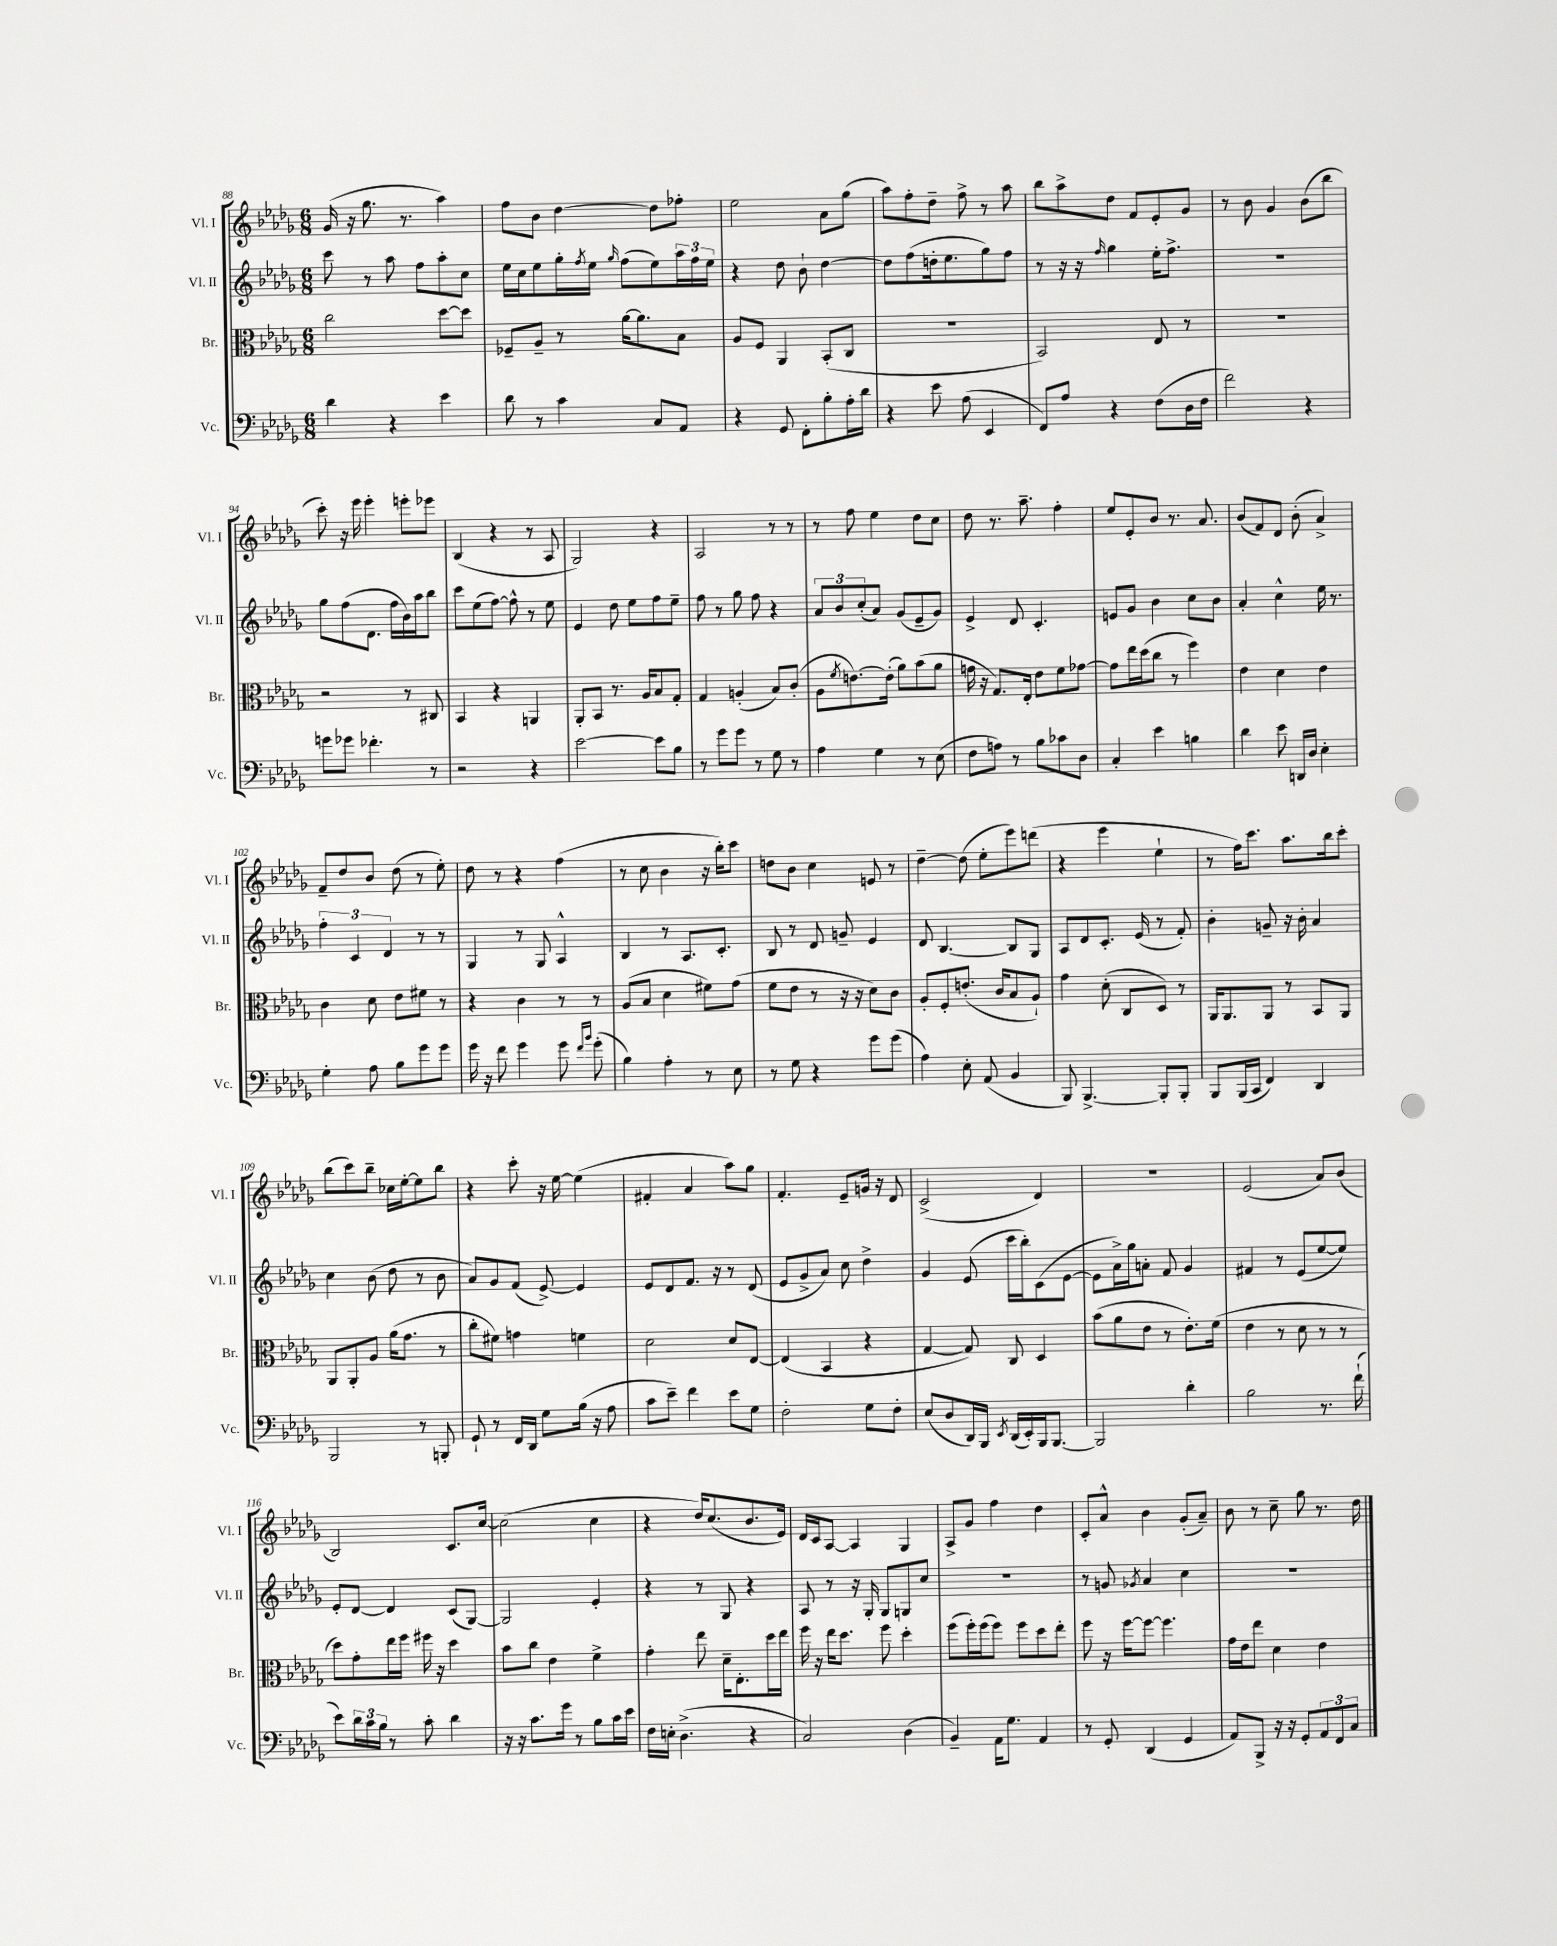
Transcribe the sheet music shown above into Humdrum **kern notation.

**kern	**kern	**kern	**kern
*staff4	*staff3	*staff2	*staff1
*clefF4	*clefC3	*clefG2	*clefG2
*k[b-e-a-d-g-]	*k[b-e-a-d-g-]	*k[b-e-a-d-g-]	*k[b-e-a-d-g-]
*M6/8	*M6/8	*M6/8	*M6/8
4d-\	2cc\	8ccc\	(16g-/
.	.	.	16r
.	.	8r	8.gg-\
4r	.	8aa-\	.
.	.	.	8.r
.	.	8ff\L	.
4e-\	[8dd-\L	8aa-'\	4aa-\)
.	8dd-\]J	8cc\J	.
=	=	=	=
8d-\	8F-~/L	16ee-\LL	8ff\L
.	.	16cc\J	.
8r	8A-~/J	8ee-\	8b-\J
4c\	8r	16gg-'\L	[4dd-\
.	.	8qff/	.
.	.	16ee-\JJ	.
.	.	16qqgg-/	.
.	[16a-\LK	(8ff\L	.
.	8.a-\]	.	.
8C/L	.	8ee-\)	8dd-\]L
8AA-/J	8B-\J	24aa-\L	8ff-'\J
.	.	24ff\	.
.	.	24ee-\JJ	.
=	=	=	=
4r	8A-/L	4r	2ee-\
.	8F/J	.	.
8GG-/	4AA-/	8dd-\	.
8FF'\L	.	8b-`\	.
8B-'\	(8BB-'/L	[4dd-\	8a-\L
16A-'\L	8C/J	.	(8gg-\J
16d-\JJ	.	.	.
=	=	=	=
4r	2.r	8dd-\]L	8aa-\L)
.	.	(8ff\	8ff'\
8e-\	.	16dd'\k	8dd-~\J
.	.	8.ee-\	.
(8A-\	.	.	8ff^\
4EE-/	.	8gg-\)	8r
.	.	8ff\J	8aa-\
=	=	=	=
8FF/L)	2BB-/)	8r	8bb-\L
8A-/J	.	16r	8aa-^\
.	.	16r	.
.	.	16qqff/	.
4r	.	4gg-\	8dd-\J
.	.	.	8f/L
(8F\L	8E-/	16ee-'\LK	8e-'/
.	.	8.ff^\J	.
16D-\L	8r	.	8g-/J
16F\JJ	.	.	.
=	=	=	=
2f\)	2.r	2.r	8r
.	.	.	8b-\
.	.	.	4g-/
4r	.	.	(8b-\L
.	.	.	8bb-\J
=	=	=	=
8g\L	2r	8gg-\L	8ccc'\)
8g-\J	.	(8ff\	16r
.	.	.	16eee-\
4.f-'\	.	8.d-\J	4eee-'\
.	.	16ff\LL	.
.	8r	16b-\)	8eee'\L
.	.	16aa-\J	.
8r	8C#/	8bb-\J	8eee-\J
=	=	=	=
2r	4BB-/	8ccc\L	(4B-/
.	.	(8ee-\	.
.	4r	[8ff\J)	4r
.	.	8ff^^\]	.
4r	4AA/	8r	8r
.	.	8ee-\	8A-/
=	=	=	=
[2e-\	8AA-'/L	4e-/	2G-/)
.	8BB-/J	.	.
.	8.r	8dd-\	.
.	.	8ee-\L	.
.	16A-/LK	.	.
8e-\]L	8B-/	8ff\	4r
8B-\J	8G-'/J	8ee-~\J	.
=	=	=	=
8r	4G-/	8ff\	2A-/
8g-\L	.	8r	.
8g-\J	(4A'/	8gg-\	.
8r	.	8ff\	.
8G-\	8B-/L)	4r	8r
8r	(8c'/J	.	8r
=	=	=	=
4A-\	8A-\L	12a-/L	8r
.	.	12b-/	.
.	8qf/	.	.
.	[8.e\)	.	8ff\
.	.	(12cc'/	.
4G-\	.	8a-/J)	4ee-\
.	(16e'\]Jk	.	.
.	8a-\L)	(8g-/L	.
8r	(8b-\	8e-~/	8dd-\L
(8E-\	8a-\J	8g-/J)	8cc\J
=	=	=	=
8F\L	16g\	4e-^/	8dd-\
.	16r	.	.
8A\J)	8.G-/L)	.	8.r
8r	.	8d-/	.
.	16E-'/Jk	.	8.aa-~\
8B-\L	8e-\L	4.c'/	.
8c-\	8f\	.	4ff'\
8D-\J	[8g-\J	.	.
=	=	=	=
4C'/	8g-\]L	8e/L	8ee-/L
.	16ee-\L	8g-/J	8e-'/
.	(16dd-\J	.	.
4e-\	8cc\J	4b-\	8b-/J
.	8r	.	8.r
4B\	4ff\)	8cc\L	.
.	.	.	8.a-/
.	.	8b-\J	.
=	=	=	=
4d-\	4e-\	4a-'/	(8b-/L
.	.	.	8f/)
8e-\	4d-\	4cc^^\	8d-/J
16DD/LL	.	.	(8b-'\
16D-/JJ	.	.	.
4E-'\	4e-\	16ee-\	4a-^/)
.	.	8.r	.
=	=	=	=
4G-'\	4c\	6ff'\	8f~/L
.	.	.	8dd-/
.	.	6c/	.
8A-\	8d-\	.	8b-/J
.	.	6d-/	.
8B-\L	8e-\L	.	(8dd-\
8g-\	8f#\J	8r	8r
8g-\J	8r	8r	8ee-'\)
=	=	=	=
16g-\	4r	4G-/	8dd-\
16r	.	.	.
8f\	.	.	8r
4g-\	4c\	8r	4r
.	.	8G-/	.
8g-\	8r	4A-^^/	(4ff\
16qqf/LL	.	.	.
16qqb-/JJ	.	.	.
(8g-'\	8r	.	.
=	=	=	=
4B-\)	(8A-/L	4B-/	8r
.	8B-/J	.	8cc\
4A-'\	4d-\	8r	4b-\
.	.	8.A-/L	.
8r	8f#\L)	.	16r
.	.	8.c'/J	16bb-'\LK)
8E-\	(8g-\J	.	8ccc\J
=	=	=	=
8r	8f\L	8B-/	8dd\L
8G-\	8e-\J	8r	8b-\J
4r	8r	8d-/	4cc\
.	16r	8g~/	.
.	16r	.	.
8g-\L	8d-\L)	4e-/	8e/
(8g-\J	8c\J	.	8r
=	=	=	=
4A-\)	8A-'/L	8d-/	[4dd-~\
.	8F'/	[4.B-/	.
8E-'\	(8.e'/J	.	(8dd-\]
(8AA-/	.	.	8ee-'\L
.	16c/LK	.	.
4BB-/	8B-/	8B-/]L	8eee-\)
.	8A-`/J)	8G-/J	(8ddd\J
=	=	=	=
8BBB-/)	4g-\	8A-/L	4r
[4.BBB-^/	.	8d-/	.
.	(8d-'\	8.c'/J	4eee-\
.	8C/L	.	.
.	.	(16e-/	.
8BBB-'/]L	8D-/J)	8r	4ee-`\
8BBB-'/J	8r	8f'/)	.
=	=	=	=
8BBB-/L	16AA-/LK	4b-'\	8r
.	8.AA-/	.	.
(16BBB-/L	.	.	16ff\LK)
16CC/JJ	.	.	8.ccc\J
4FF/)	8AA-/J	8g~/	.
.	8r	16r	8.aa-\L
.	.	16b-'\	.
4DD-/	8BB-/L	4a-/	.
.	.	.	16bb-\k
.	8AA-/J	.	8ccc'\J
=	=	=	=
2BBB-/	8AA-/L	4cc\	(8bb-\L
.	8AA-'/	.	8ccc\)
.	8A-/J	(8b-\	8bb-~\J
.	(16a-\LK	8dd-\	16cc-\LL
.	8.g-\J	.	[16ee-'\J
8r	.	8r	8ee-\]
8BBB'/	8r	8b-\	8bb-\J
=	=	=	=
8GG-`/	8cc'\L	8a-/L)	4r
8r	8f#\J)	8g-/	.
16FF/LL	4g\	(8f/J	8ccc'\
16DD-/JJ	.	.	.
8G-\L	.	[8e-^/)	16r
.	.	.	[16ee-\
(16B-\Jk	4f\	4e-/]	(4ee-\]
16r	.	.	.
8A-\	.	.	.
=	=	=	=
8c\L	2d-\	8e-/L	4f#'/
8e-~\J)	.	8d-/	.
4f\	.	8.f/J	4a-/
.	.	16r	.
8e-\L	8d-/L	8r	8aa-\L)
8G-\J	[8E-/J	(8d-/	8gg-\J
=	=	=	=
2F'\	(4E-/]	8e-/L	4.f'/
.	.	8g-^/	.
.	4BB-/	8a-/J)	.
.	.	8cc\	8e-~/L
8G-\L	4r	4dd-^\	16g/Jk
.	.	.	16r
8F'\J	.	.	8d-/
=	=	=	=
(8E-/L	[4G-/	4g-/	(2c^/
8D-/	.	.	.
16DD-/L)	8G-/])	(8e-/	.
16BBB-/JJ	.	.	.
8qEE-/	.	.	.
(16DD-/LL	8C/	16ccc\LL	.
16EE-'/)	.	16bb-'\J)	.
16BBB-/J	4D-/	(8c\	4d-/)
[8.BBB-/J	.	.	.
.	.	[8e-\J	.
=	=	=	=
2BBB-/]	(8b-\L	8e-\]L	2.r
.	8a-\	16a-^\L)	.
.	.	16gg-\J	.
.	8e-\J	8a'\J	.
.	8r	8f/	.
4d-'\	8.e-'\L)	4g-/	.
.	(16f\Jk	.	.
=	=	=	=
2B-\	4e-\	4f#/	(2e-/
.	8r	8r	.
.	8d-\	(8e-/L	.
8.r	8r	[8ee-/	8a-/L)
.	8r	8ee-/]J)	(8b-/J
(16f`\	.	.	.
=	=	=	=
8e-\L)	8dd-\L)	8e-'/L	2B-/)
24d-\L	8g-'\	[8d-/J	.
24c\	.	.	.
24B-\JJ	.	.	.
8r	16ee-\L	4d-/]	.
.	16ff\JJ	.	.
8c'\	16ff#\	.	.
.	16r	.	.
4d-\	4dd-\	(8c/L	8.c/L
.	.	[8G-/J)	.
.	.	.	[16cc/Jk
=	=	=	=
16r	8b-\L	2G-/]	(2cc\]
16r	.	.	.
8.c\L	8cc\J	.	.
.	4e-\	.	.
16g-\Jk	.	.	.
8r	.	.	.
8B-\L	4f^\	4e-'/	4cc\
16c\L	.	.	.
16e-\JJ	.	.	.
=	=	=	=
16F\LL	4g-'\	4r	4r
16E'\JJ	.	.	.
(4.D-^\	.	.	.
.	8ee-\	8r	16dd-/LK)
.	.	.	(8.cc/
.	16d-~\LK	8G-/	.
.	8.E-'\	.	.
4r	.	4r	8.b-/
.	16dd-\L	.	.
.	16ee-\JJ	.	16e-/Jk)
=	=	=	=
2C/)	16ff\	8A-/	16d-/LL
.	16r	.	16c/J
.	16ee-\LK	8r	[8A-/J
.	8.dd-\J	.	.
.	.	16r	4A-/]
.	.	16G-'/	.
.	8ff\	8G-/L	.
(4D-\	4dd-'\	8G/	4G-/
.	.	8cc/J	.
=	=	=	=
4BB-~/)	(8ff\L	2.r	8A-^/L
.	16ff'\L)	.	8g-/J
.	(16ff\J	.	.
16AA-\LK	8ff\J)	.	4ff\
8.G-\J	.	.	.
.	8ff\L	.	.
4AA-/	8dd-\	.	4dd-\
.	8ee-'\J	.	.
=	=	=	=
8r	8ff\	8r	8c'/L
8GG-'/	16r	8g/	8a-^^/J
.	[16ff\LK	.	.
.	.	8qg-/	.
(4DD-/	8ff\_J	4a-/	4b-\
.	4.ff\]	.	.
4GG-/	.	4cc\	(8g-'/L
.	.	.	8a-~/J)
=	=	=	=
8AA-/L)	16g-\LL	2.r	8b-\
.	16e-\J	.	.
8BBB-^/J	8ee-\J	.	8r
16r	4d-\	.	8cc~\
16r	.	.	.
8GG-'/L	.	.	8gg-\
12AA-/	4e-\	.	8.r
12FF/	.	.	.
12C/J	.	.	.
.	.	.	16dd-\
==	==	==	==
*-	*-	*-	*-
